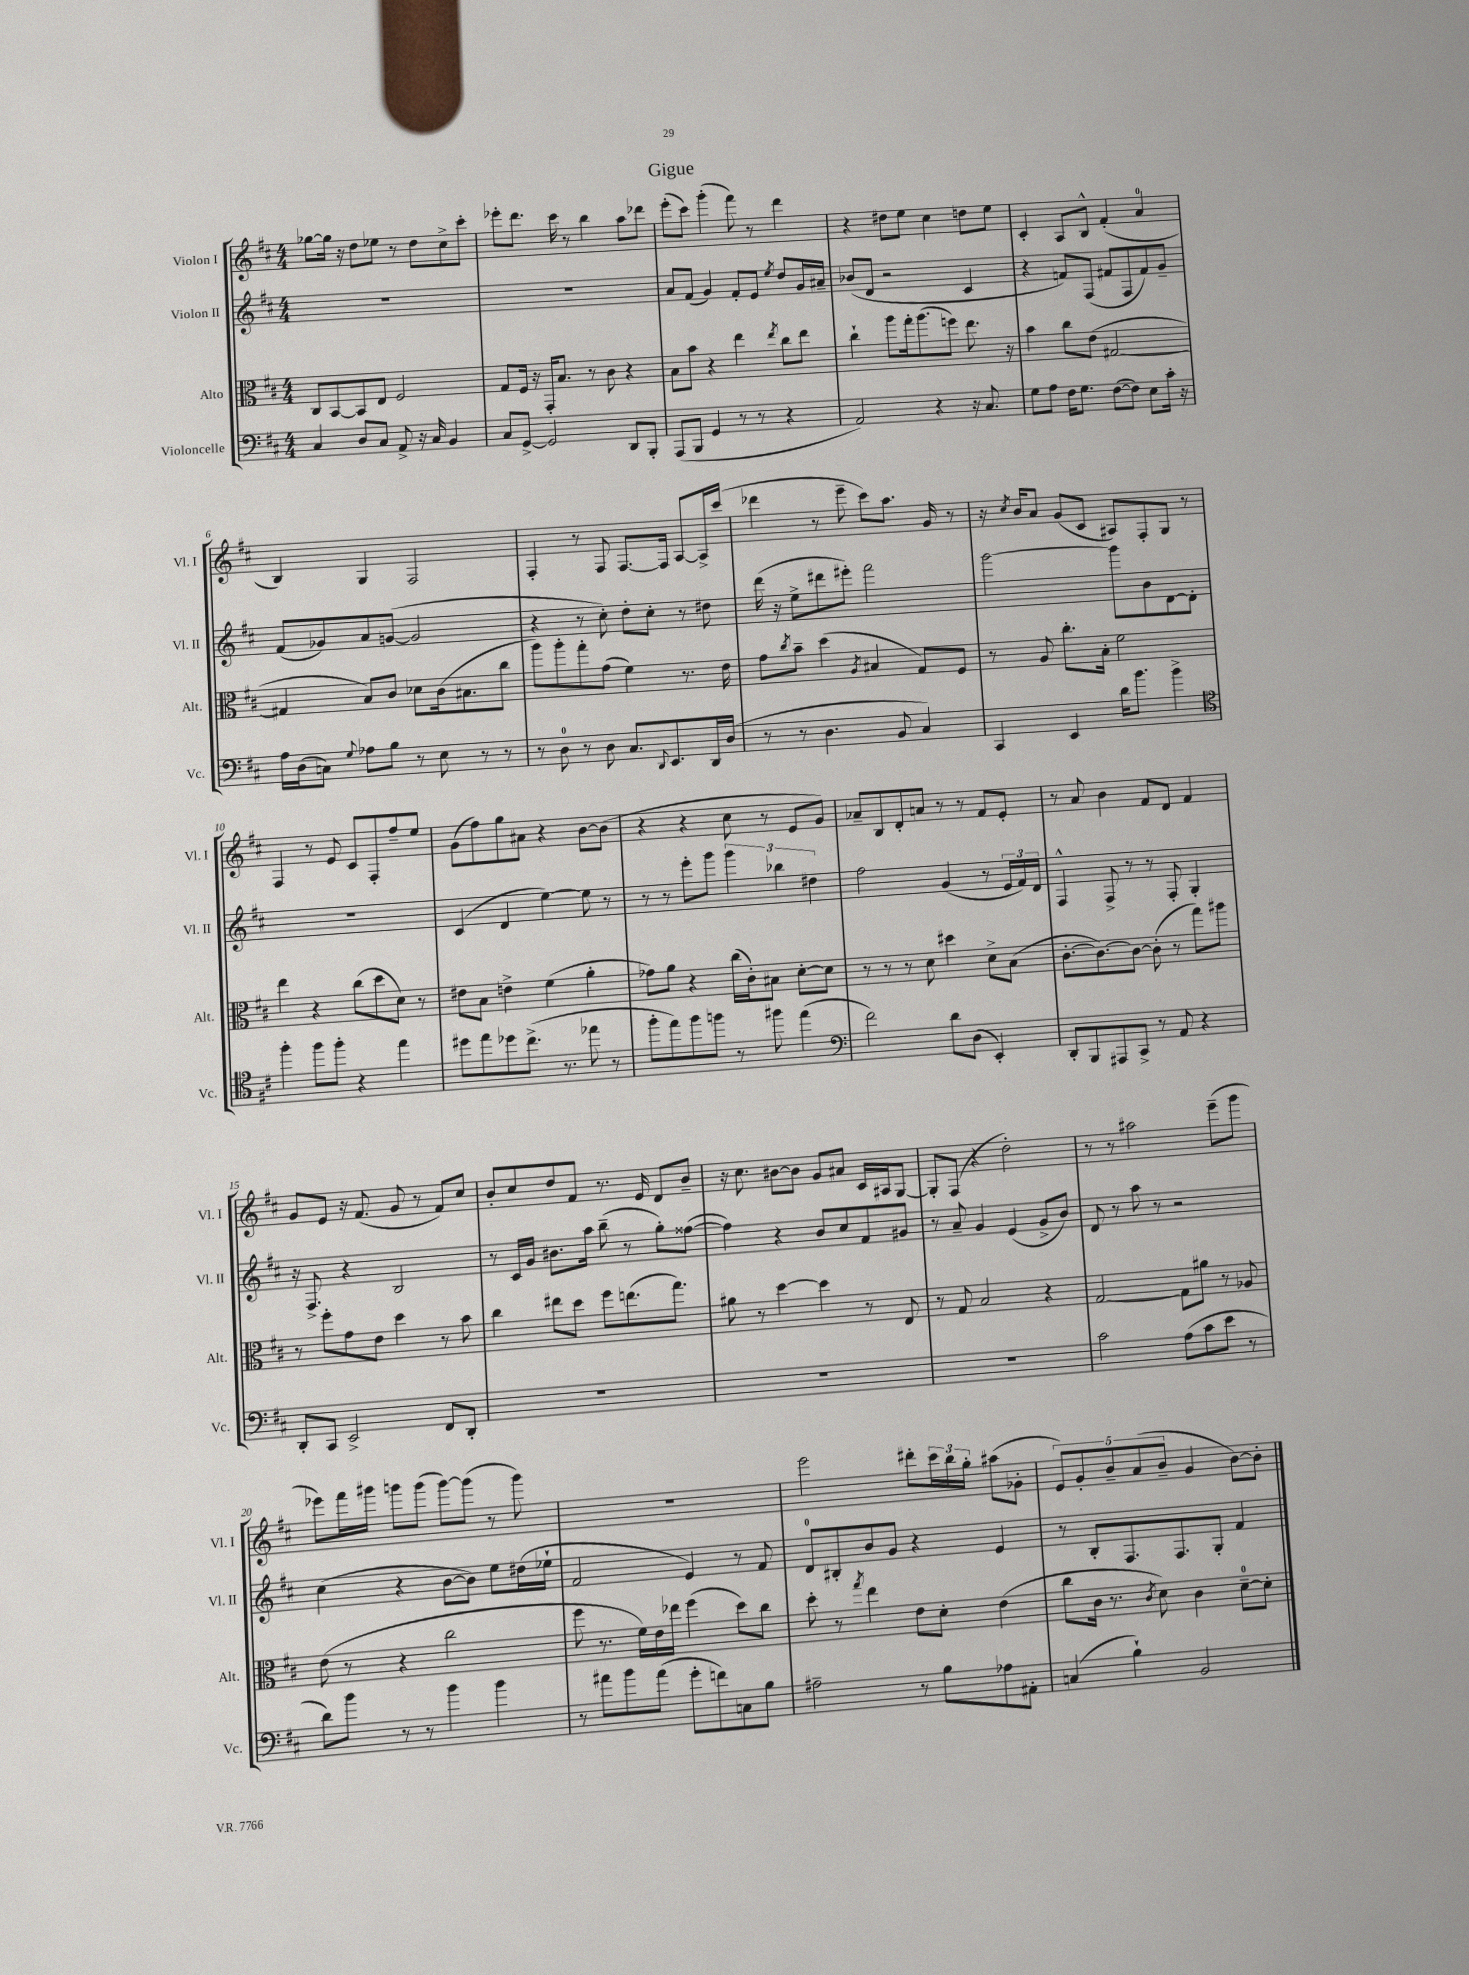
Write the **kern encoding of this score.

**kern	**kern	**kern	**kern
*part4	*part3	*part2	*part1
*staff4	*staff3	*staff2	*staff1
*I"Violoncelle	*I"Alto	*I"Violon II	*I"Violon I
*I'Vc.	*I'Alt.	*I'Vl. II	*I'Vl. I
*clefF4	*clefC3	*clefG2	*clefG2
*k[f#c#]	*k[f#c#]	*k[f#c#]	*k[f#c#]
*M4/4	*M4/4	*M4/4	*M4/4
=1	=1	=1	=1
4C#/	8C#/L	1r	[8gg-X\L
.	[8BB/	.	16gg-\Jk]
.	.	.	16r
8D/L	8BB/]	.	8dd\L
8C#/J	8E/J	.	8ee-X\J
8AA^/	2F#/	.	8r
16r	.	.	8dd\L
16C#/	.	.	.
4BB/	.	.	8cc#^\
.	.	.	8ccc#'\J
=2	=2	=2	=2
8C#/L	8G/L	1r	8eee-X'\L
[8GG^/J	16F#/Jk	.	8.ddd\J
.	16r	.	.
2GG/]	16GG'/KL	.	.
.	8.B/J	.	16ccc#\
.	.	.	8r
.	8r	.	4bb\
.	8c#\	.	.
8DD/L	4r	.	8aa\L
8BBB'/J	.	.	8ddd-X\J
=3	=3	=3	=3
(8AAA/L	8B\L	8a/L	(8eee'\L
8BBB/J	8b\J	(8f#/J	8ccc#\J)
4GG/	4r	4g/)	(4ggg'\
8r	4ee\	8f#'/L	8fff#\)
8r	.	8e/J	8r
.	8qee/	8qee/	.
4r	8cc#\L	8dd/L	4ddd\
.	8ee\J	16g/L	.
.	.	16a#X~/JJ	.
=4	=4	=4	=4
2AA/)	4cc#`\	(8b-X/L	4r
.	.	8d/J	.
.	8aa\L	2r	8dd#X\L
.	16gg'\k	.	8ee\J
.	(8.aa\	.	.
4r	.	.	4cc#\
.	8ffn\J)	.	.
16r	8.ee\	4c#/	8ddn\L
8.C#/	.	.	.
.	.	.	8ee\J
.	16r	.	.
=5	=5	=5	=5
8G\L	4b\	4r	4c#'/
8A\J	.	.	.
16F#\KL	8cc#\L	8fn/L)	8A/L
8.G\J	.	.	.
.	(8e\J	(8F#/J	8B^^/J
([8F#\L	[2G#X/	8f#X/L	(4f#'/
8F#\J])	.	8F#/	.
8E\L	.	8f#/)	4a/
16c#'\Jk	.	8g~/J	.
16r	.	.	.
!!LO:LB:g=z
=6	=6	=6	=6
16A\LL	4G#X/]	(8f#/L	4B/)
(16D\J	.	.	.
8Cn\J)	.	8g-X/)	.
8qqG/	.	.	.
8A-X\L	8B/L)	8a/	4G/
8B\J	8c#/J	([8gn/J	.
8r	8d-X\L	2g/]	2F#/
8E\	(16c#\k	.	.
.	8.B#X\	.	.
8r	.	.	.
8r	8cc#\J	.	.
=7	=7	=7	=7
8r	8aa\L)	4r	4F#'/
8D\	8aa'\	.	.
8r	8gg'\	8r	8r
8D\	(8g\J	8cc#'\)	8F#/
8.C#/L	4f#\)	8dd'\L	[8.F#/L
.	.	8cc#'\J	.
8qqDD/	.	.	.
8.EE/	.	.	16F#/Jk]
.	8.r	8r	[8A/L
16DD/L	.	8dd#X\	16A^/L]
(16D/JJ	16e\	.	(16ccc#/JJ
=8	=8	=8	=8
8r	8g\L	(16ddd\	4ddd-X\
.	.	16r	.
.	8qcc#/	.	.
8r	8b~\J	8ee^\L	.
4.D\	(4dd\	8ddd#X\	8r
.	.	8eee#X'\J)	8eee~\
.	8qA/	.	.
.	4B#X/	2fff#\	8ccc#\L)
8BB/	.	.	8.aa\J
4C#/)	8G/L)	.	.
.	.	.	16g/
.	8F#/J	.	8r
=9	=9	=9	=9
4CC#/	8r	[2ggg\	16r
.	.	.	8qcc#/
.	.	.	16b/KL
.	8A/	.	8a/J
4EE/	8.cc#'\L	.	(8g/L
.	.	.	8c#/J
.	16B'\Jk	.	.
16d\KL	2f#\	8ggg\L]	8A#X/L)
8.b\J	.	.	.
.	.	8b\	8F#'/
4b^\	.	[8d\	8G/J
.	.	8d'\J]	8r
!!LO:LB:g=z
=10	=10	=10	=10
*clefC4	*	*	*
4ff#'\	4ee\	1r	4F#/
8ff#\L	4r	.	8r
8ff#'\J	.	.	8e/
4r	(8cc#\L	.	8c#/L
.	8dd\	.	8F#'/
4ee\	8d\J)	.	8ff#~/
.	8r	.	8ee/J
=11	=11	=11	=11
8dd#X\L	8e#X\L	(4c#/	(8g\L
8ee\	8B\J	.	8ff#\)
8dd-X\	4en^\	4d/	8gg\
(8.cc#^\J	.	.	8a#X\J
.	(4f#\	[4ee\)	4r
8.r	.	.	.
8ee-X\	4a'\	8ee\]	[8b\L
8r	.	8r	(8b\J]
=12	=12	=12	=12
8ff#'\L	8g-X\L)	8r	4r
8ee\)	8a\J	8r	.
8ff#\	4r	8eee'\L	4r
8ffn\J	.	8ggg\J	.
8r	(16cc#\LL	6ggg\	8cc#\
.	16c#'\J)	.	.
8ff#X\	8B#X\J	.	8r
.	.	6bb-X\	.
(4ee\	[8d'\L	.	8e/L
.	.	6dd#X\	.
.	8d\J]	.	8g/J)
=13	=13	=13	=13
*clefF4	*	*	*
2f#\)	8r	2ff#\	8a-X~/L
.	8r	.	8B/
.	8r	.	8d'/
.	8d\	.	8an/J
8d\L	4dd#X\	(4g/	8r
(8D\J	.	.	8r
4EE'/)	8d^\L	8r	8f#/L
.	(8B\J	24e/LL	8e'/J
.	.	24f#/)	.
.	.	24d/JJ	.
=14	=14	=14	=14
8DD'/L	[8.c#'\L	4F#^^/	8r
8BBB/	.	.	8a/
.	8.c#\_)	.	.
8AAA#X/	.	8F#^/	4b\
8CC#^/J	8c#\J_	8r	.
8r	(8c#'\]	8r	8f#/L
8AA/	8r	8F#'/	8d/J
4r	8gg\L)	4G'/	4f#/
.	8aa#X\J	.	.
!!LO:LB:g=z
=15	=15	=15	=15
8DD'/L	8r	16r	8g/L
.	.	8.F#^/	.
8CC#/J	8ff#'\L	.	8e/J
2EE^/	8g\	4r	16r
.	.	.	(8.f#/
.	8e\J	.	.
.	4dd\	2B/	8g/
.	.	.	8r
8FF#/L	8r	.	8f#/L)
8DD'/J	8b\	.	8cc#/J
=16	=16	=16	=16
1r	4cc#\	8r	8b'/L
.	.	16c#/LL	8cc#/
.	.	16g/JJ	.
.	8ee#X\L	8.b#X\L	8dd/
.	8dd\J	.	8f#/J
.	.	16aa\Jk	.
.	8ff#\L	(8bb~\	8.r
.	(8.een\	8r	.
.	.	.	16e/
.	.	8gg'\L)	8d/L
.	8.gg\J)	.	.
.	.	([8ff##X\J	8b~/J
=17	=17	=17	=17
1r	8a#X\	4ff##\])	16r
.	.	.	8.cc#\
.	8r	.	.
.	[4dd\	4r	[8b#X\L
.	.	.	8b#\J]
.	4dd\]	8b/L	8g/L
.	.	8cc#/	8a#X/J
.	8r	8f#/	16c#/LL
.	.	.	16A#X/J
.	8E/	8g#X/J	[8G/J
=18	=18	=18	=18
1r	8r	8r	8G'/L]
.	8G/	8a~/	(8F#/J
.	2B/	4g/	4r
.	.	(4e/	2dd'\)
.	4r	8g^/L	.
.	.	8b/J)	.
=19	=19	=19	=19
2c#\	[2G/	8d/	8r
.	.	8r	8r
.	.	8aa\	2aa#X\
.	.	8r	.
(8A\L	8G\L]	2r	.
8c#\	8a#X\J	.	.
8e\J	8r	.	(8eee~\L
8r	8A-X/	.	8ggg\J
!!LO:LB:g=z
=20	=20	=20	=20
8d\L)	(8e\	(4cc#\	8eee-X\L)
8b\J	8r	.	16fff#\L
.	.	.	16ggg#X\JJ
8r	4r	4r	8gggn\L
8r	.	.	(8ggg\J
4b\	2cc#\	[8b\L	[8ggg\L)
.	.	8b\J])	(8ggg\J]
4b\	.	8ee\L	8r
.	.	(16dd#X\L	8ggg\)
.	.	16ee-X`\JJ	.
=21	=21	=21	=21
8r	8ff#\	2f#/	1r
8a#X\L	8.r	.	.
8b\	.	.	.
.	16f#\LL)	.	.
(8a#\J	16e\	.	.
.	16ee-X\JJ	.	.
8g'\L	(4ff#\	4e/)	.
8fn\)	.	.	.
8Cn\	8dd\L)	8r	.
8B\J	8cc#\J	8f#/	.
=22	=22	=22	=22
2A#X~\	8dd'\	8d/L	2eee\
.	8r	8B#X'/	.
.	8qgg/	.	.
.	4ee\	8b/	.
.	.	8g/J	.
8r	8e\L	4r	8ddd#X'\L
8B\L	8d'\J	.	24ccc#\L
.	.	.	24bb\
.	.	.	24gg'\JJ
8A-X\	(4e\	4e/	(8aa#X\L
8AA#X'\J	.	.	8g-X'\J
=23	=23	=23	=23
(4Cn/	8cc#\L	8r	10e/L)
.	.	.	10g'/
.	16c#\Jk	8B'/L	.
.	8.r	.	.
.	.	.	10b~/
4B`\)	.	8.F#/	.
.	.	.	(10a/
.	8qc#/	.	.
.	8d\)	.	.
.	.	.	10b~/J
.	.	8.F#/	.
2BB/	4c#\	.	4g/
.	.	8G'/J	.
.	[8d~\L	4f#/	[8b\L)
.	8d'\J]	.	8b'\J]
==	==	==	==
*-	*-	*-	*-
